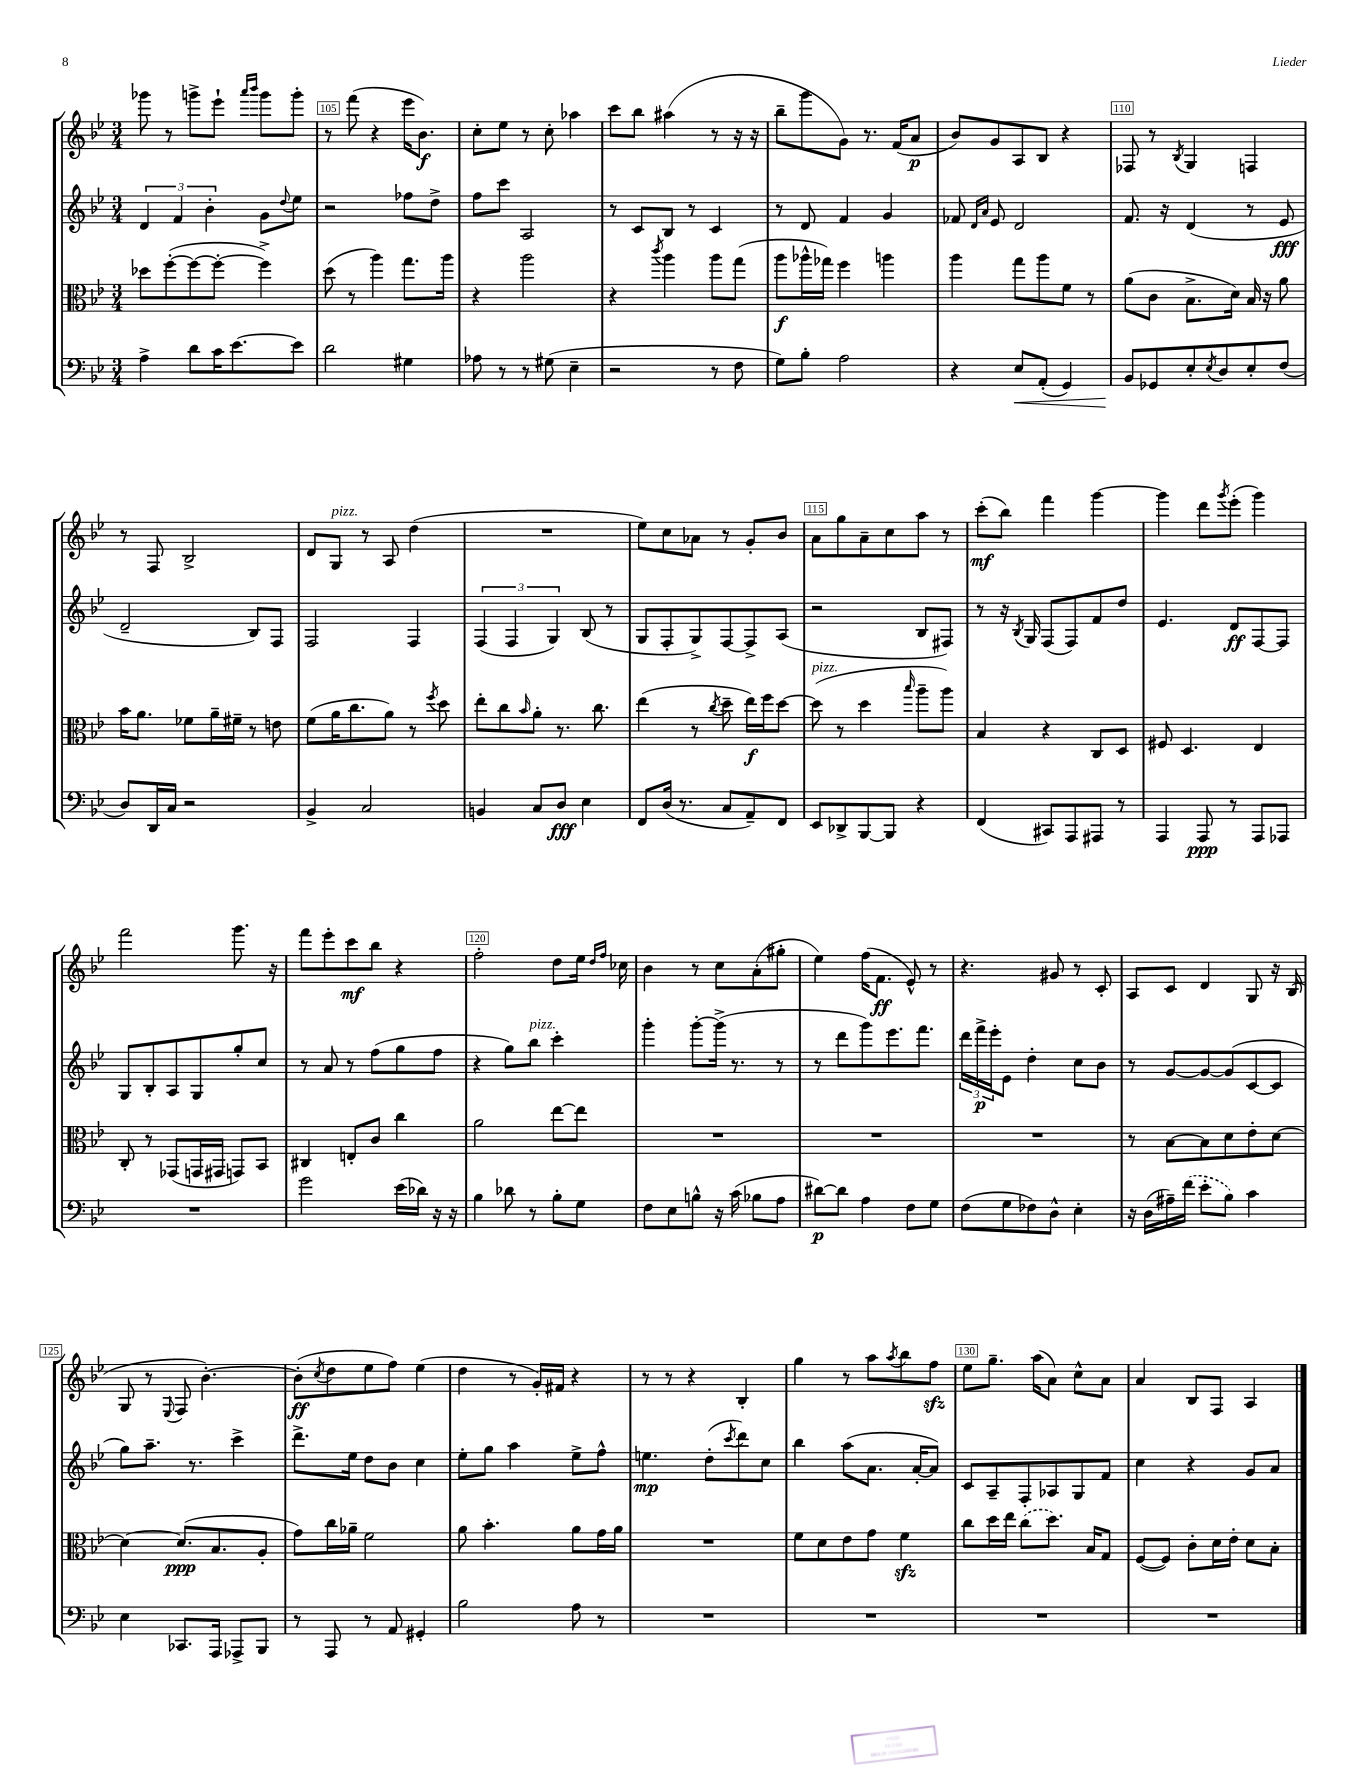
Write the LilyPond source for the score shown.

<<
\new StaffGroup <<
\new Staff = "s0" {
    \clef treble \key bes \major \numericTimeSignature \time 3/4
    ges'''8 r8 g'''8-> ees'''8-! \grace { a'''16 bes'''16 } g'''8 g'''8-. |
    r8 f'''8( r4 ees'''16 bes'8.\f) |
    c''8-. ees''8 r8 c''8-. aes''4 |
    c'''8 bes''8 ais''4( r8 r16 r16 |
    bes''8-- g'''8 g'8) r8. f'16( a'8\p |
    bes'8) g'8 a8 bes8 r4 |
    fes8 r8 \acciaccatura { bes8 } g4 f4 |
    r8 f8 bes2-> |
    d'8 g8^\markup { \italic "pizz." } r8 a8 d''4( |
    R2. |
    ees''8) c''8 aes'8 r8 g'8-. bes'8 |
    a'8 g''8 a'8-- c''8 a''8 r8 |
    c'''8-.\mf( bes''8) f'''4 g'''4~ |
    g'''4 d'''8 \acciaccatura { g'''8 } ees'''8-.( g'''4) |
    f'''2 g'''8. r16 |
    f'''8 ees'''8-. c'''8\mf bes''8 r4 |
    f''2-. d''8 ees''16 \grace { d''16 f''16 } ces''16 |
    bes'4 r8 c''8 a'8-.( gis''8-. |
    ees''4) f''16( f'8.\ff ees'8-^) r8 |
    r4. gis'8 r8 c'8-. |
    a8 c'8 d'4 g8 r16 bes16( |
    g8 r8 \appoggiatura { ees8 } f8 bes'4.~-.) |
    bes'8-.\ff( \acciaccatura { c''8 } d''8 ees''8 f''8) ees''4( |
    d''4 r8 g'16-.) fis'16 r4 |
    r8 r8 r4 bes4-. |
    g''4 r8 a''8 \acciaccatura { a''8 } bes''8 f''8\sfz |
    ees''8 g''8.-- a''16( a'8) c''8-^ a'8 |
    a'4 bes8 f8 a4 \bar "|." |
}
\new Staff = "s1" {
    \clef treble \key bes \major \numericTimeSignature \time 3/4
    \tuplet 3/2 { d'4 f'4 bes'4-. } g'8 \appoggiatura { d''8 } ees''8 |
    r2 fes''8 d''8-> |
    f''8 c'''8 a2 |
    r8 c'8 bes8 r8 c'4 |
    r8 d'8 f'4 g'4 |
    fes'8 \grace { d'16 a'16 } ees'8 d'2 |
    f'8. r16 d'4( r8 ees'8\fff |
    d'2-- bes8) f8 |
    f2 f4 |
    \tuplet 3/2 { f4( f4 g4) } bes8( r8 |
    g8 f8-. g8->) f8~ f8-> a8( |
    r2 bes8 fis8) |
    r8 r16 \acciaccatura { bes8 } g16 f8( f8) f'8 d''8 |
    ees'4. d'8\ff f8~ f8 |
    g8 bes8-. a8 g8 g''8-. c''8 |
    r8 a'8 r8 f''8( g''8 f''8 |
    r4 g''8) bes''8^\markup { \italic "pizz." } c'''4-. |
    g'''4-. g'''8~-. g'''16->( r8. r8 |
    r8 d'''8 g'''8) ees'''8. f'''8. |
    \tuplet 3/2 { d'''16 f'''16->\p ees'''16-. } ees'8 d''4-. c''8 bes'8 |
    r8 g'8~ g'8~ g'8( c'8~ c'8 |
    g''8) a''8.-- r8. c'''4-> |
    d'''8.-> ees''16 d''8 bes'8 c''4 |
    ees''8-. g''8 a''4 ees''8-> f''8-^ |
    e''4.\mp d''8-.( \acciaccatura { c'''8 } d'''8) c''8 |
    bes''4 a''8( a'8. a'16~-. a'8) |
    c'8 a8-- f8-. aes8 g8 f'8 |
    c''4 r4 g'8 a'8 \bar "|." |
}
\new Staff = "s2" {
    \clef alto \key bes \major \numericTimeSignature \time 3/4
    des''8 f''8~-.( f''8~ f''8~-. f''4->) |
    d''8( r8 a''4) g''8. a''16 |
    r4 a''2 |
    r4 \acciaccatura { c'''8 } a''4 a''8 g''8( |
    a''8\f aes''16-^ ges''16) f''4 a''4 |
    a''4 g''8 a''8 f'8 r8 |
    a'8( c'8 bes8.-> d'16) bes16 r16 a'8 |
    bes'16 a'8. fes'8 a'16-- fis'16-- r8 e'8 |
    f'8( a'16 c''8. a'8) r8 \acciaccatura { f''8 } d''8 |
    ees''8-. c''8 \grace { bes'16 } a'8-. r8. c''8. |
    ees''4( r8 \acciaccatura { c''8 } d''8-- ees''16\f) f''16 d''8~ |
    d''8^\markup { \italic "pizz." }( r8 d''4 \grace { bes''16 } a''8-- a''8) |
    bes4 r4 c8 d8 |
    fis8 d4. ees4 |
    c8-. r8 ges,8( g,16 gis,16 g,8) bes,8 |
    cis4 e8-. c'8 c''4 |
    a'2 ees''8~ ees''8 |
    R2. |
    R2. |
    R2. |
    r8 bes8~ bes8 d'8 ees'8-. d'8~ |
    d'4~ d'8.\ppp( bes8. a8-. |
    g'8) c''16 aes'16-- f'2 |
    a'8 bes'4.-. a'8 g'16 a'16 |
    R2. |
    f'8 d'8 ees'8 g'8 f'4\sfz |
    c''8 d''16 ees''16 \once \slurDashed c''8( d''8.) bes16 g8 |
    f8~( f8) c'8-. d'16 ees'16-. d'8 bes8-. \bar "|." |
}
\new Staff = "s3" {
    \clef bass \key bes \major \numericTimeSignature \time 3/4
    a4-> d'8 c'16 ees'8.~ ees'8 |
    d'2 gis4 |
    aes8 r8 r8 gis8( ees4-- |
    r2 r8 f8 |
    g8) bes8-. a2 |
    r4 ees8\< a,8-.( g,4) |
    bes,8\! ges,8 ees8-. \acciaccatura { ees8 } d8 ees8-. f8( |
    d8) d,16 c16 r2 |
    bes,4-> c2 |
    b,4 c8 d8\fff ees4 |
    f,8 d16( r8. c8 a,8--) f,8 |
    ees,8 des,8-> bes,,8~ bes,,8 r4 |
    f,4( cis,8) a,,8 ais,,8 r8 |
    a,,4 a,,8\ppp r8 a,,8 aes,,8 |
    R2. |
    g'2 ees'16( des'16) r16 r16 |
    bes4 des'8 r8 bes8-. g8 |
    f8 ees8 b8-^ r16 c'16( bes8 a8 |
    dis'8~\p) dis'8 a4 f8 g8 |
    f8( g8 fes8) d8-^ ees4-. |
    r16 d16( ais16--) \once \slurDashed f'16( ees'8-. bes8) c'4 |
    ees4 ces,8. a,,16 aes,,8-> bes,,8 |
    r8 a,,8 r8 a,8 gis,4-. |
    bes2 a8 r8 |
    R2. |
    R2. |
    R2. |
    R2. \bar "|." |
}
>>
>>
\layout { \context { \Score currentBarNumber = #104 \override BarNumber.break-visibility = ##(#f #t #t) barNumberVisibility = #(every-nth-bar-number-visible 5) \override BarNumber.stencil = #(make-stencil-boxer 0.1 0.3 ly:text-interface::print) } }
